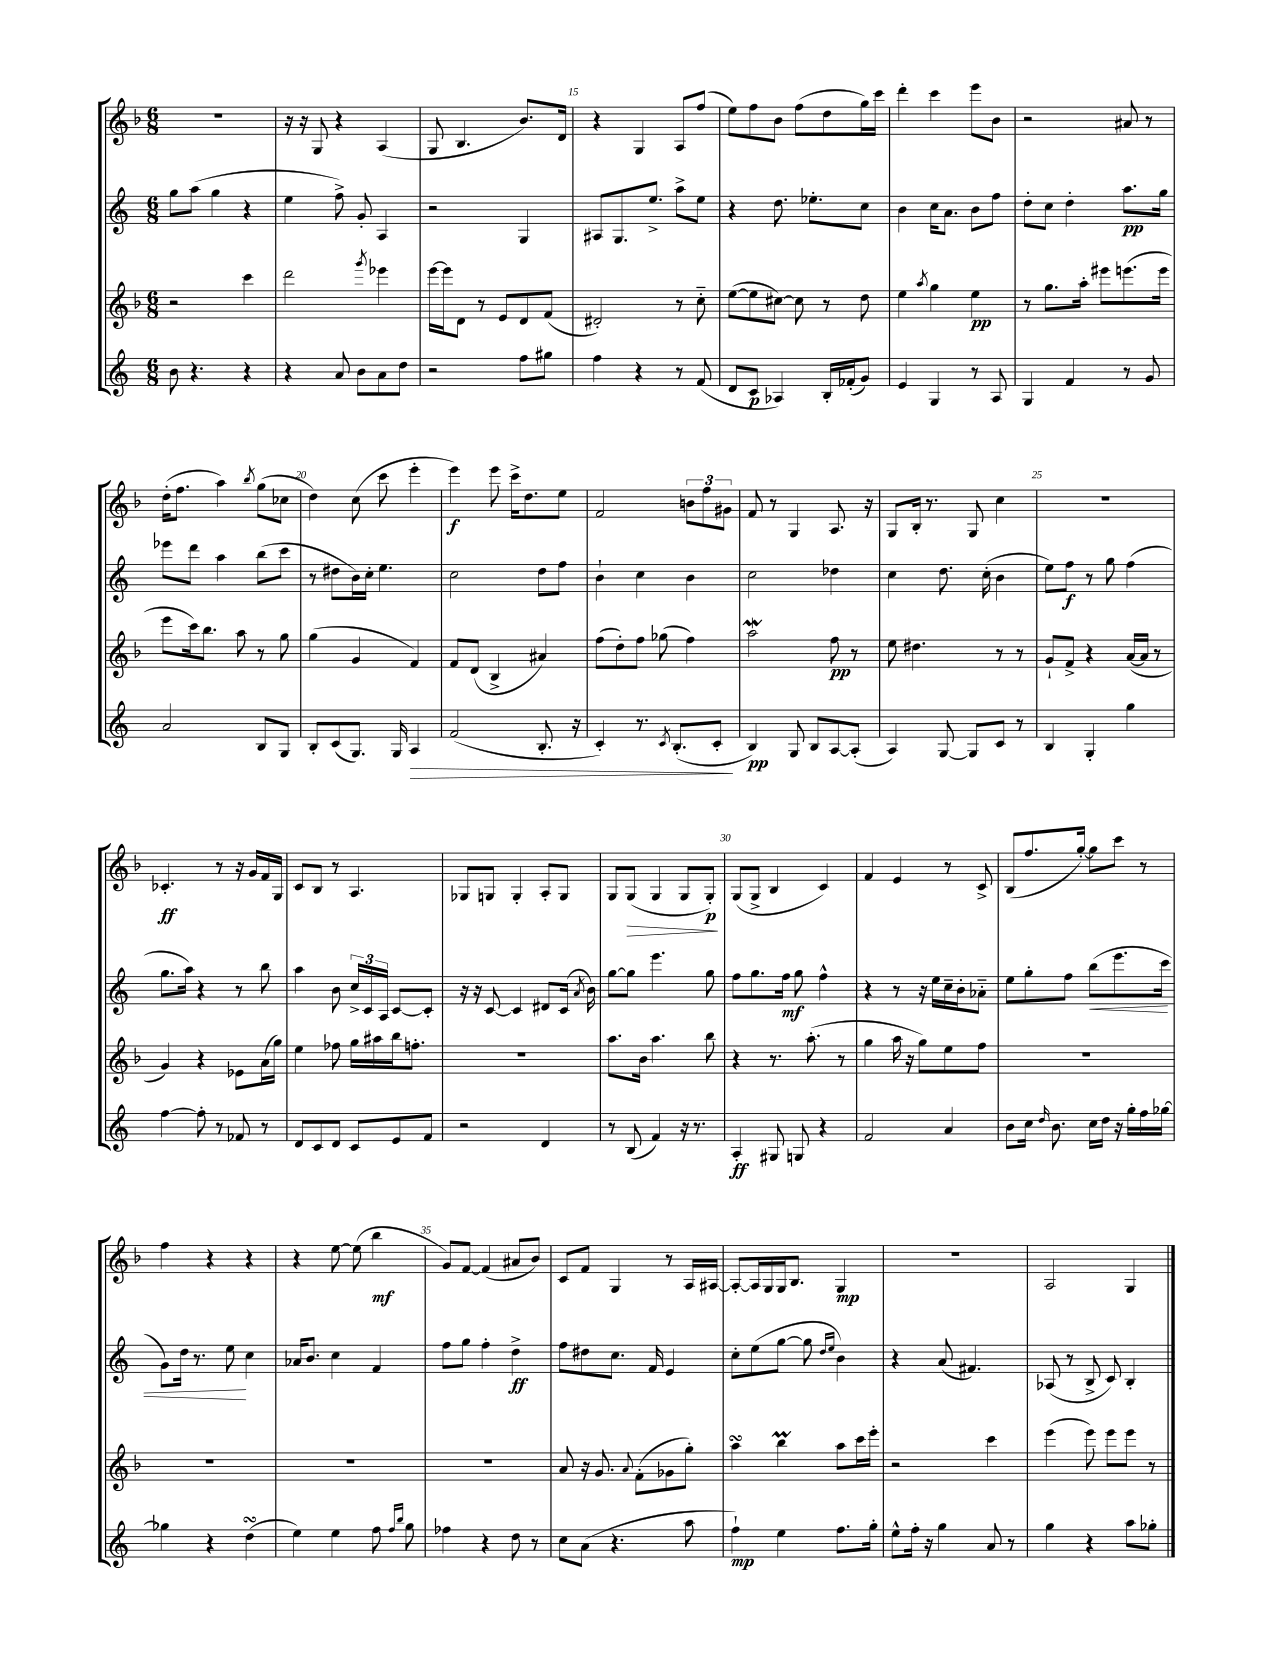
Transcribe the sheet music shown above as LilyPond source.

<<
\new StaffGroup <<
\new Staff = "s0" {
    \clef treble \key f \major \numericTimeSignature \time 6/8
    \autoBeamOff R2. |
    r16 r16 g8 r4 a4( |
    g8 bes4. bes'8.[) d'16] |
    r4 g4 a8[ f''8]( |
    e''8[) f''8 bes'8] f''8[( d''8 g''16) c'''16] |
    d'''4-. c'''4 e'''8[ bes'8] |
    r2 ais'8 r8 |
    d''16[-.( f''8.] a''4) \acciaccatura { bes''8 } g''8[( ces''8] |
    d''4) c''8( c'''8 e'''4-. |
    e'''4\f) e'''8 c'''16[-> d''8. e''8] |
    f'2 \tuplet 3/2 { b'8[ f''8 gis'8] } |
    f'8 r8 g4 a8. r16 |
    g8[ bes16]-. r8. g8 c''4 |
    R2. |
    ces'4.-.\ff r8 r16 g'16[ f'16 g16] |
    c'8[ bes8] r8 a4. |
    ges8[ g8] g4-. a8[-. g8] |
    g8[ g8]\>( g4 g8[ g8]-.\p\!) |
    g8[( g8]-> bes4 c'4) |
    f'4 e'4 r8 c'8-> |
    bes8[( f''8. g''16]~-.) g''8[ c'''8] r8 |
    f''4 r4 r4 |
    r4 e''8~ e''8( bes''4\mf |
    g'8[) f'8]~ f'4( ais'8[ bes'8]) |
    c'8[ f'8] g4 r8 a16[ ais16]~ |
    ais8[~-. ais16 g16 g16 bes8.] g4\mp |
    R2. |
    a2 g4 \bar "|." |
}
\new Staff = "s1" {
    \clef treble \key c \major \numericTimeSignature \time 6/8
    \autoBeamOff g''8[ a''8]( g''4 r4 |
    e''4 f''8->) g'8-. a4 |
    r2 g4 |
    ais8[ g8. e''8.]-> a''8[-> e''8] |
    r4 d''8. ees''8.[-. c''8] |
    b'4 c''16[ a'8.] b'8[ f''8] |
    d''8[-. c''8] d''4-. a''8.[\pp g''16] |
    ees'''8[ d'''8] a''4 b''8[( c'''8] |
    r8 dis''8[ b'16) c''16]-. e''4. |
    c''2 d''8[ f''8] |
    b'4-! c''4 b'4 |
    c''2 des''4 |
    c''4 d''8. c''16-.( b'4 |
    e''8[) f''8]\f r8 g''8 f''4( |
    g''8.[ a''16]) r4 r8 b''8 |
    a''4 b'8 \tuplet 3/2 { c''16[-> c'16 a16] } c'8[~ c'8]-. |
    r16 r16 c'8~ c'4 dis'8[ c'16]( \acciaccatura { a'8 } b'16) |
    g''8[~ g''8] e'''4. g''8 |
    f''8[ g''8. f''16]\mf g''8 f''4-^ |
    r4 r8 r16 e''16[ c''16-- b'16-. aes'8]-_ |
    e''8[ g''8-. f''8] b''8[\<( e'''8. c'''16] |
    g'8[) d''16] r8. e''8\! c''4 |
    aes'16[ b'8.] c''4 f'4 |
    f''8[ g''8] f''4-. d''4->\ff |
    f''8[ dis''8 c''8.] f'16 e'4 |
    c''8[-. e''8( g''8]~ g''8 \grace { d''16[ e''16] } b'4) |
    r4 a'8( fis'4.) |
    aes8( r8 b8-> c'8) b4-. \bar "|." |
}
\new Staff = "s2" {
    \clef treble \key f \major \numericTimeSignature \time 6/8
    \autoBeamOff r2 c'''4 |
    d'''2 \acciaccatura { g'''8 } ees'''4 |
    e'''16[~ e'''16 d'8] r8 e'8[ d'8 f'8]( |
    dis'2-.) r8 c''8-_ |
    e''8[~( e''8 cis''8]~) cis''8 r8 d''8 |
    e''4 \acciaccatura { a''8 } g''4 e''4\pp |
    r8 g''8.[ a''16]-. eis'''8[ e'''8.( e'''16] |
    e'''8[ c'''16) bes''8.] a''8 r8 g''8 |
    g''4( g'4 f'4) |
    f'8[ d'8]( bes4-> ais'4) |
    f''8[( d''8-.) f''8] ges''8( f''4) |
    a''2\mordent f''8\pp r8 |
    e''8 dis''4. r8 r8 |
    g'8[-! f'8]-> r4 a'16[~( a'16] r8 |
    g'4) r4 ees'8[ a'16( g''16]) |
    e''4 fes''8 g''16[ ais''16 bes''16 f''8.]-. |
    R2. |
    a''8.[ bes'16] a''4. bes''8 |
    r4 r8. a''8.-.( r8 |
    g''4 a''16 r16 g''8[) e''8 f''8] |
    R2. |
    R2. |
    R2. |
    R2. |
    a'8 r16 g'8. \appoggiatura { a'8 } f'8[-.( ges'8 g''8]-.) |
    a''4\turn bes''4\prall a''8[ c'''16 e'''16]-. |
    r2 c'''4 |
    e'''4( e'''8) e'''8[ e'''8] r8 \bar "|." |
}
\new Staff = "s3" {
    \clef treble \key c \major \numericTimeSignature \time 6/8
    \autoBeamOff b'8 r4. r4 |
    r4 a'8 b'8[ a'8 d''8] |
    r2 f''8[ gis''8] |
    f''4 r4 r8 f'8( |
    d'8[ c'8]\p aes4) b16[-. fes'16-.( g'8]) |
    e'4 g4 r8 a8 |
    g4 f'4 r8 g'8 |
    a'2 b8[ g8] |
    b8[-. c'8( g8.]) g16 a4\> |
    f'2( b8.-. r16 |
    c'4-.) r8. \acciaccatura { c'8 } b8.[-.( c'8]-.\! |
    b4\pp) g8 b8[ a8~ a8]-.( |
    a4) g8~ g8[ c'8] r8 |
    b4 g4-. g''4 |
    f''4~ f''8-. r8 fes'8 r8 |
    d'8[ c'8 d'8] c'8[ e'8 f'8] |
    r2 d'4 |
    r8 b8( f'4) r16 r8. |
    a4-.\ff gis8 g8 r4 |
    f'2 a'4 |
    b'8[ c''16] \grace { d''16 } b'8. c''16[ d''16] r16 g''16[-. f''16 ges''16]~ |
    ges''4 r4 d''4\turn( |
    e''4) e''4 f''8 \grace { f''16[ b''16] } g''8 |
    fes''4 r4 d''8 r8 |
    c''8[ a'8]( r4. a''8 |
    f''4-!\mp) e''4 f''8.[ g''16]-. |
    e''8[-^ f''16]-. r16 g''4 a'8 r8 |
    g''4 r4 a''8[ ges''8]-. \bar "|." |
}
>>
>>
\layout { \context { \Score currentBarNumber = #12 \override BarNumber.break-visibility = ##(#f #t #t) barNumberVisibility = #(every-nth-bar-number-visible 5) } }
